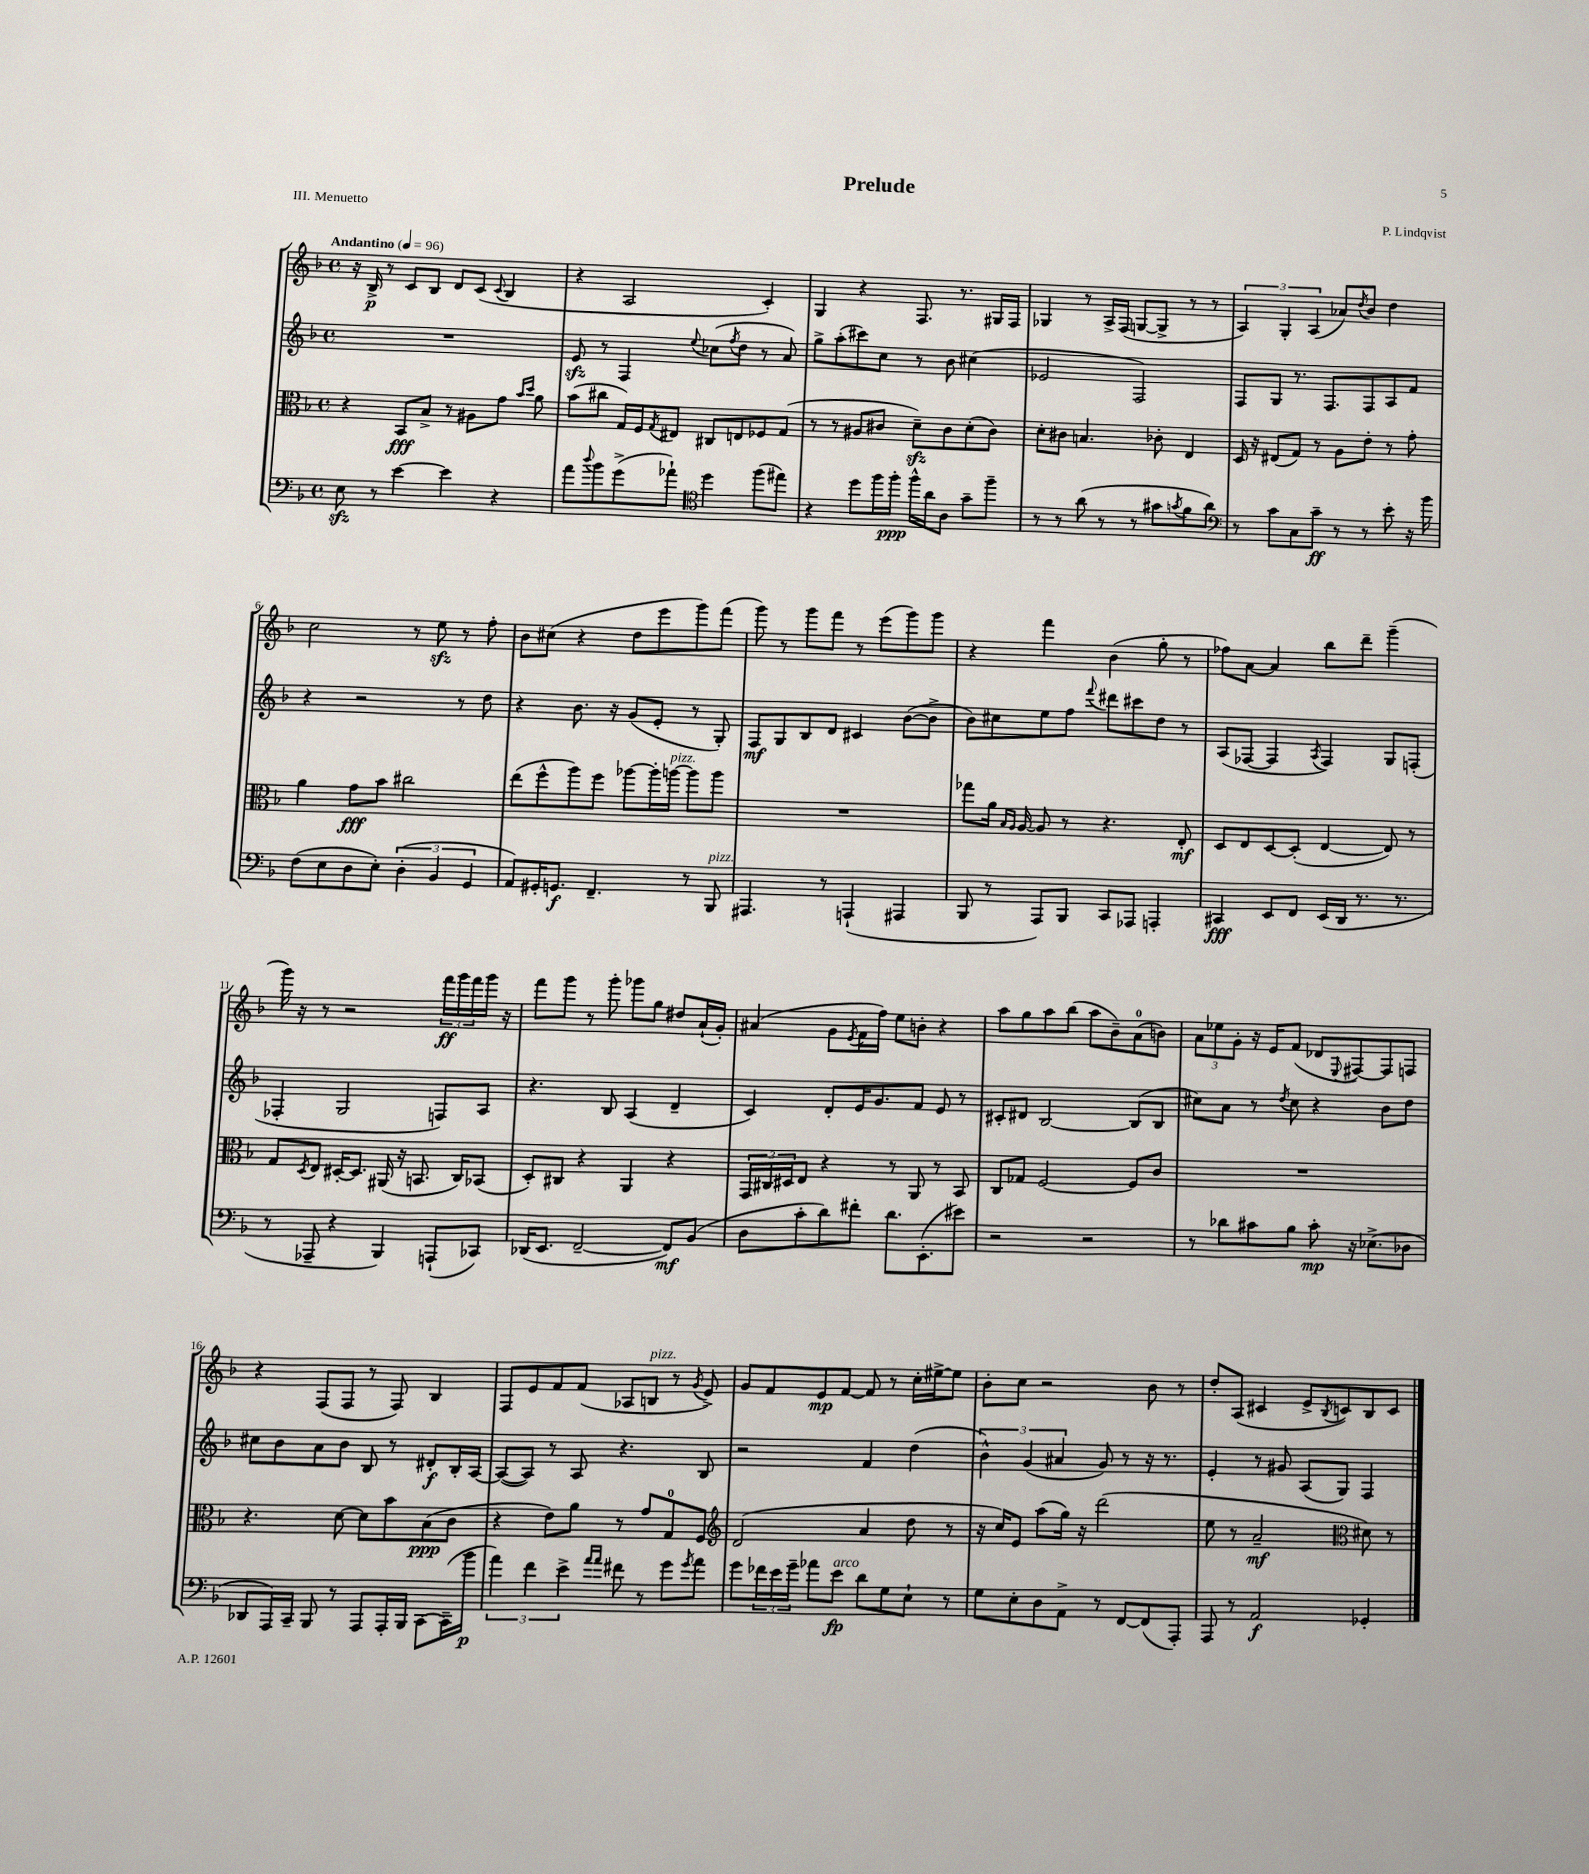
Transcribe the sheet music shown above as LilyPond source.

\header { title = "Prelude" composer = "P. Lindqvist" piece = "III. Menuetto" }
<<
\new StaffGroup <<
\new Staff = "s0" {
    \clef treble \key f \major \defaultTimeSignature \time 4/4 \tempo "Andantino" 4 = 96
    r16 bes16->\p r8 c'8 bes8 d'8 c'8( \appoggiatura { c'8 } bes4 |
    r4 a2 c'4-.) |
    g4 r4 f8. r8. gis16 f16 |
    ges4 r8 a16-> f16( g8~ g8-> r8 r8 |
    \tuplet 3/2 { a4) g4-. a4( } aes'8) \acciaccatura { d''8 } bes'8 d''4 |
    c''2 r8 e''8\sfz r8 f''8-. |
    bes'8 cis''8( r4 d''8 e'''8 g'''8) f'''8( |
    g'''8) r8 g'''8 f'''8 r8 e'''8( g'''8) g'''8 |
    r4 f'''4 bes'4( g''8-. r8 |
    fes''8) a'8~ a'4 bes''8 d'''8-- g'''4--( |
    g'''16) r16 r8 r2 \tuplet 3/2 { f'''16\ff g'''16 f'''16 } g'''16 r16 |
    f'''8 g'''8 r8 g'''8-. ges'''8 g''8 dis''8 a'16-!( g'16-.) |
    ais'4( g'8 \acciaccatura { e'8 } f'16 f''16) e''8 b'8-. r4 |
    a''8 g''8 a''8 bes''8( a''8 bes'8--) a'8-0( b'8) |
    \tuplet 3/2 { a'8 ees''8 g'8-. } r16 e'16 f'8( des'8 \appoggiatura { e8 } fis8~) fis8 f8 |
    r4 f8( f8 r8 f8) bes4 |
    f8 e'8 f'8 f'8( aes8 b8^\markup { \italic "pizz." } r8 \acciaccatura { g'8 } e'8->) |
    g'8 f'8 e'8\mp f'8~ f'8 r8 c''16-. eis''16~-> eis''8 |
    bes'8-. c''8 r2 bes'8 r8 |
    d''8-. a8( cis'4 e'8-> \acciaccatura { bes8 } c'8) bes8 c'8 \bar "|." |
}
\new Staff = "s1" {
    \clef treble \key f \major \defaultTimeSignature \time 4/4
    R1 |
    e'8\sfz r8 f4 \appoggiatura { e''8 } ces''8( \acciaccatura { f''8 } d''8 r8 a'8) |
    g''8-> a''8-.( cis'''8) c''8 r8 bes'8 cis''4( |
    ees'2 f2) |
    f8 g8 r8. f8. f8 a8 f'8 |
    r4 r2 r8 d''8 |
    r4 bes'8. r16 g'8( e'8-. r8 g8-.) |
    f8\mf g8 bes8 d'8 cis'4 bes'8~( bes'8-> |
    bes'8) cis''8 e''8 f''8 \appoggiatura { f'''8 } dis'''8 cis'''8 d''8 r8 |
    a8( fes8~ fes4 \acciaccatura { a8 } fes4) g8 f8-.( |
    fes4-. g2 f8) a8 |
    r4. bes8 a4( d'4-- |
    c'4) d'8-. e'16 g'8. f'8 e'8 r8 |
    cis'8-. dis'8 bes2~ bes8( bes8 |
    cis''8) a'8 r8 \acciaccatura { d''8 } cis''8 r4 bes'8 d''8 |
    cis''8 bes'8 a'8 bes'8 bes8 r8 dis'8-.\f bes16-. a16~ |
    a8~( a8) r8 a8 r4. bes8 |
    r2 f'4 d''4( |
    \tuplet 3/2 { bes'4-^) g'4( ais'4 } g'8) r8 r16 r8. |
    e'4-. r8 gis'8 a8( g8) f4 \bar "|." |
}
\new Staff = "s2" {
    \clef alto \key f \major \defaultTimeSignature \time 4/4
    r4 bes,8\fff bes8-> r8 ais8 g'8 \grace { bes'16 d''16 } a'8 |
    bes'8( cis''8 g16) f16 \acciaccatura { g8 } eis8 cis8 e8 fes8 g8( |
    r8 r8 ais8 cis'8 d'8--\sfz) cis'8 d'8-.( cis'8) |
    d'8-. cis'8 b4. ces'8-. e4 |
    d16 r16 eis8( g8) r8 a8 e'8-. r8 g'8-. |
    a'4 g'8\fff bes'8 cis''2 |
    e''8( f''8-^ a''8) f''8 aes''8~ aes''16-. a''16~^\markup { \italic "pizz." } a''8 a''8 |
    R1 |
    ges''8 a'16 \grace { bes16 a16 } a16~ a8 r8 r4. e8-.\mf |
    d8 e8 d8~ d8-.( e4~ e8) r8 |
    g8 \acciaccatura { d8 } e8 dis16~-. dis8. ais,16( r16 b,8. c16) bes,8( |
    d8-.) cis8 r4 a,4 r4 |
    \tuplet 3/2 { g,16 cis16 dis16 } e8 r4 r8 a,8 r8 bes,8 |
    c8 ges8 f2~ f8 c'8 |
    R1 |
    r4. d'8~ d'8 bes'8 bes8\ppp( c'8 |
    r4 e'8) a'8 r8 g'8 g8-0 f8 |
    \clef treble d'2( a'4 d''8 r8 |
    r16 c''16) e'8 a''8( g''16) r16 d'''2( |
    e''8 r8 a'2--\mf \clef alto dis'8) r8 \bar "|." |
}
\new Staff = "s3" {
    \clef bass \key f \major \defaultTimeSignature \time 4/4
    e8\sfz r8 e'4~ e'4 r4 |
    a'8 \appoggiatura { d''8 } bes'8 g'8->( aes'8-!) \clef tenor d''4 f''8( eis''8) |
    r4 d''8 f''16 f''16-.\ppp f''16-^ a'16 a8 g'8-- f''8-- |
    r8 r8 a'8( r8 r8 gis'8 \acciaccatura { g'8 } f'8 a'8) |
    \clef bass r8 c'8 c8 c'8--\ff r8 r8 e'8-. r16 bes'16 |
    f8( e8 d8 e8-.) \tuplet 3/2 { d4-.( bes,4 g,4 } |
    a,8) gis,16-. g,8.\f f,4.-- r8 bes,,8^\markup { \italic "pizz." } |
    ais,,4. r8 a,,4-!( ais,,4 |
    bes,,8 r8 a,,8) bes,,8 c,8 aes,,8 a,,4-. |
    cis,4\fff e,8 f,8 e,16( d,16 r8. r8. |
    r8 aes,,8-- r4 bes,,4) a,,8-!( ces,8) |
    des,16( e,8. f,2~-- f,8\mf) bes,8( |
    d8 c'8-. d'8) fis'8-. d'8. e,8.-.( eis'8) |
    r2 r2 |
    r8 des'8 cis'8 bes8 cis'8-.\mp r16 ees8.->( des8 |
    des,8 a,,16) c,16-- bes,,8 r8 a,,8 a,,16-. bes,,16 c,8~ c,16--( bes'16\p |
    \tuplet 3/2 { a'4) f'4 e'4-> } \grace { a'16 a'16 } fis'8 r8 g'8 \acciaccatura { g'8 } a'8 |
    g'8 \tuplet 3/2 { fes'16 e'16 g'16-- } aes'8 e'8\fp^\markup { \italic "arco" } d'8 g8 e8-! r8 |
    g8 e8-. d8 a,8-> r8 f,8~ f,8( a,,8-.) |
    a,,8 r8 a,2\f ges,4-. \bar "|." |
}
>>
>>
